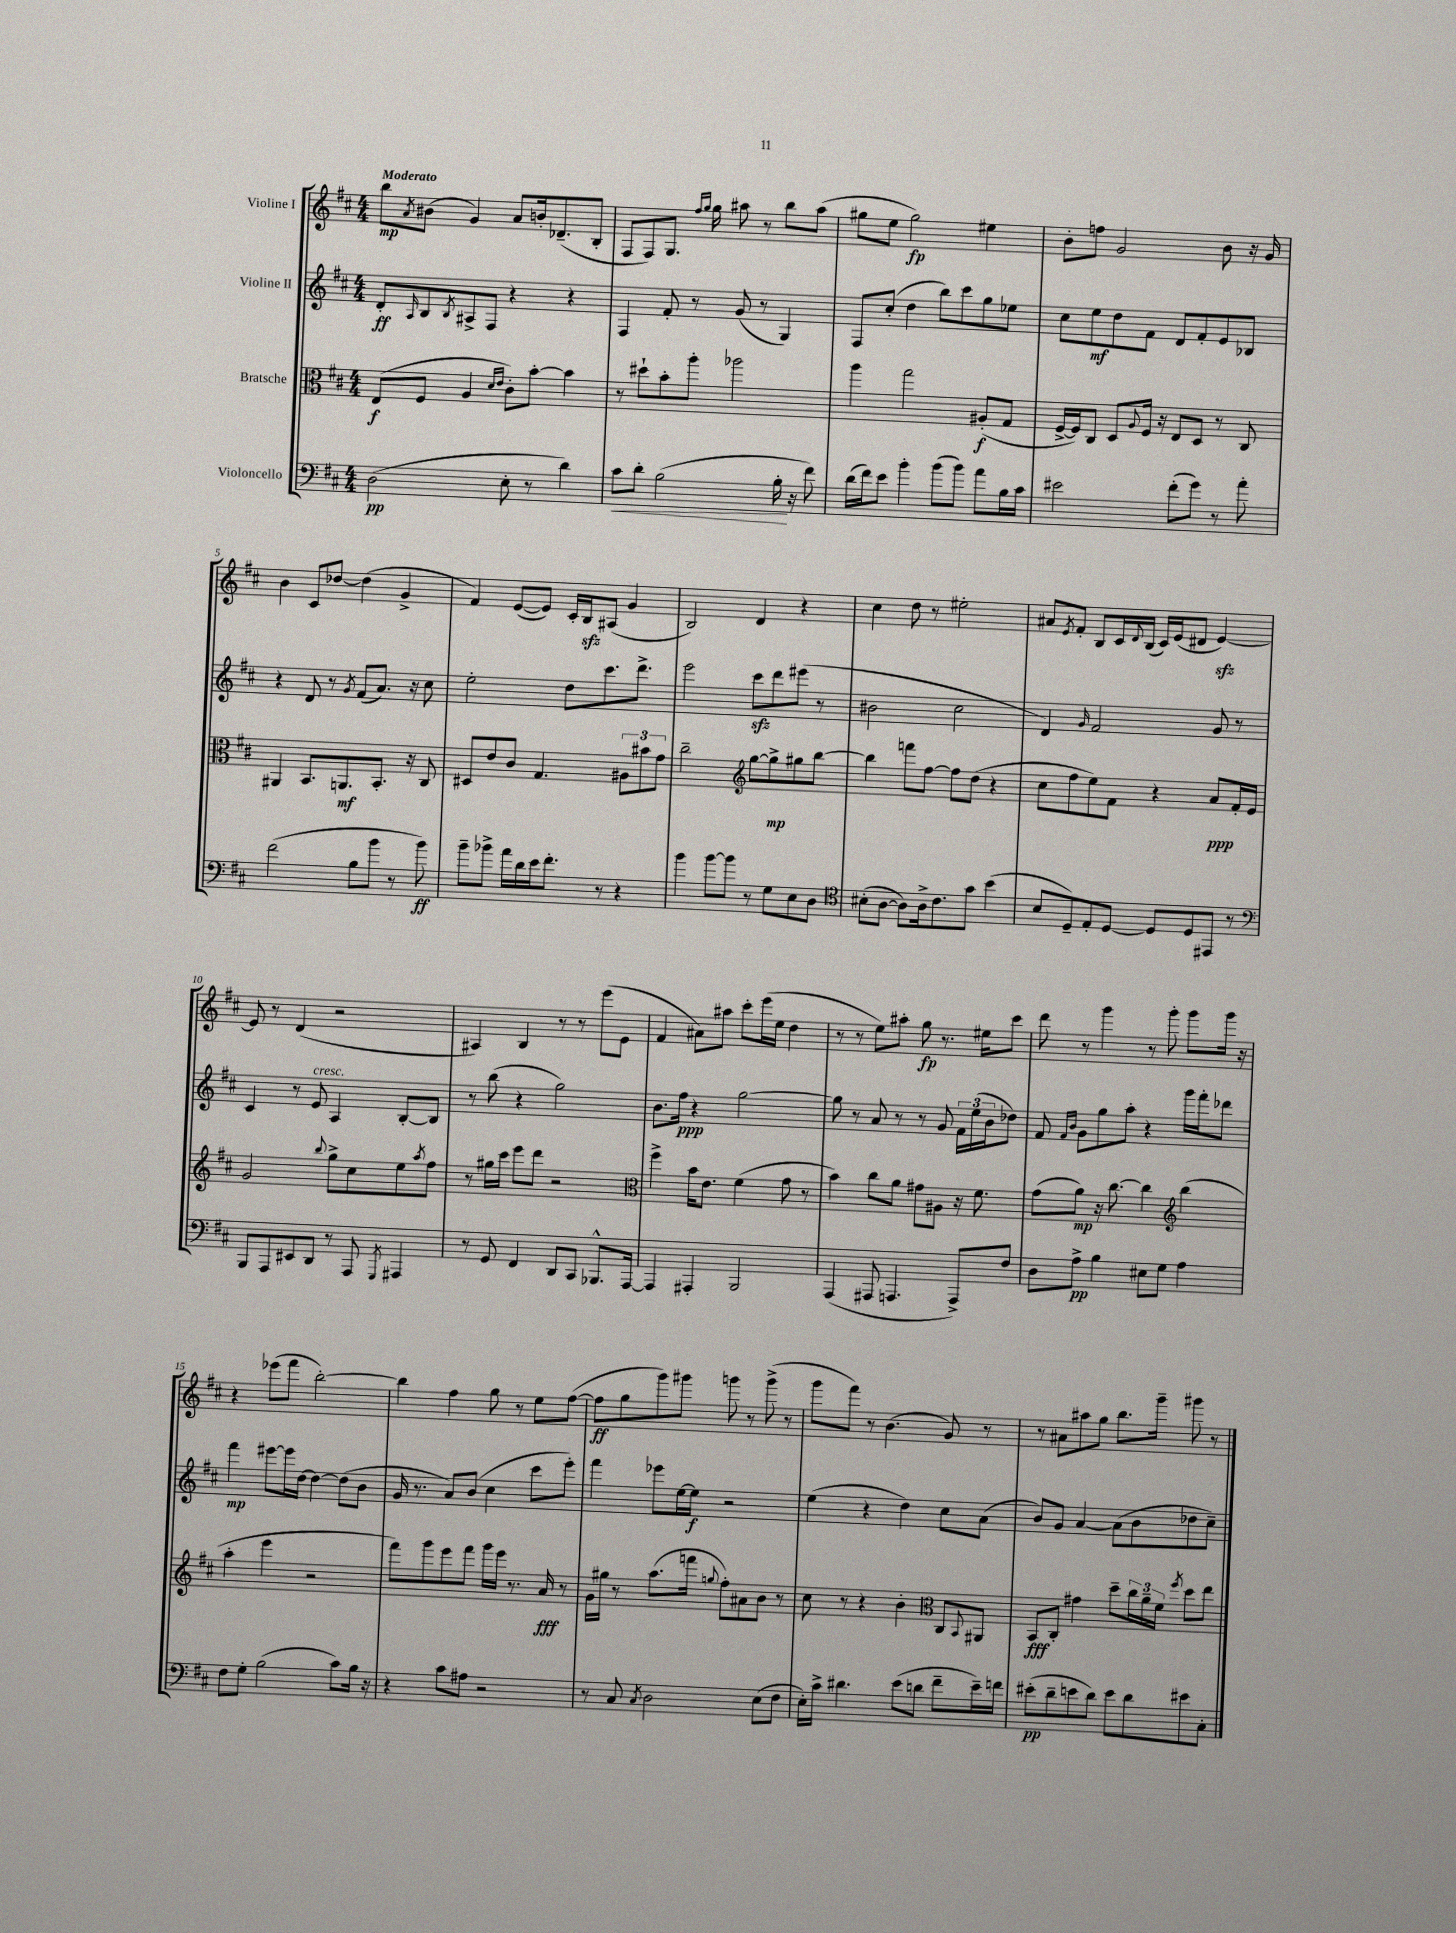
<<
\new StaffGroup <<
\new Staff = "s0" \with { instrumentName = "Violine I" } {
    \clef treble \key d \major \numericTimeSignature \time 4/4 \tempo "Moderato"
    b''8\mp \acciaccatura { a'8 } bis'8( g'4) a'8 b'16-. des'8.--( b8-. |
    fis8 fis8) g8. \grace { fis''16 g''16 } g''16 ais''8 r8 b''8 ais''8( |
    gis''8 e''8 gis''2\fp) eis''4 |
    b'8-. f''8 g'2 b'8 r16 g'16 |
    b'4 cis'8 des''8~ des''4( g'4-> |
    fis'4) e'8~( e'8) cis'16-. b16\sfz ais8( g'4 |
    b2) d'4 r4 |
    cis''4 d''8 r8 eis''2-. |
    ais'8 \acciaccatura { e'8 } fis'8-. b8 cis'16 \appoggiatura { d'8 } b16( cis'16) e'16( dis'8 e'4~\sfz) |
    e'8 r8 d'4( r2 |
    ais4) b4 r8 r8 e'''8( e'8 |
    fis'4 ais'8) ais''8 cis'''8-. e'''16( e''16 d''4 |
    r8 r8 e''8) ais''8-. g''8\fp r8. eis''16 cis'''8 |
    d'''8 r8 g'''4 r8 g'''8-. g'''8 g'''16 r16 |
    r4 ees'''8( fis'''8 b''2~-.) |
    b''4 fis''4 g''8 r8 e''8 fis''8~( |
    fis''8\ff g''8 g'''8) gis'''8 g'''8 r8 g'''8->( r8 |
    g'''8 fis'''8) r8 b'4.( g'8) r8 |
    r8 ais'8 ais''8 g''8 b''8. g'''16-- gis'''8 r8 \bar "|." |
}
\new Staff = "s1" \with { instrumentName = "Violine II" } {
    \clef treble \key d \major \numericTimeSignature \time 4/4
    d'8-.\ff \grace { a16 } b8 \acciaccatura { b8 } ais8-> fis8 r4 r4 |
    fis4 fis'8-. r8 g'8( r8 g4) |
    fis8 cis''8-.( d''4 b''8) cis'''8 g''8 ees''8 |
    cis''8 e''8\mf d''8 fis'8 d'8 fis'8-. e'8 bes8 |
    r4 d'8 r8 \acciaccatura { g'8 } fis'8( a'8.) r16 cis''8 |
    e''2-. d''8 cis'''8. d'''8.-> |
    e'''2 cis'''8\sfz d'''8 eis'''8( r8 |
    bis'2 cis''2 |
    d'4) \grace { g'16 } fis'2 g'8 r8 |
    cis'4 r8 e'8^\markup { \italic "cresc." } a4 b8~-. b8 |
    r8 b''8( r4 g''2) |
    b'8. fis''16\ppp r4 g''2~ |
    g''8 r8 a'8 r8 r8 g'8 \tuplet 3/2 { fis'16 e''16( b'16 } des''8) |
    fis'8 \grace { fis'16 b'16 } g'8 g''8 a''8-. r4 g'''16 fis'''16-. des'''8 |
    fis'''4\mp eis'''8~ eis'''16 d''16~ d''4~ d''8( b'8 |
    g'16 r8. a'8) b'8( cis''4 cis'''8 e'''8-.) |
    fis'''4 ees'''8 e''16~ e''16\f r2 |
    e''4( r4 d''4) cis''8 a'8( |
    b'8) g'8 a'4~ a'8( b'8 des''8 cis''8--) \bar "|." |
}
\new Staff = "s2" \with { instrumentName = "Bratsche" } {
    \clef alto \key d \major \numericTimeSignature \time 4/4
    e8\f( fis8 a4 \grace { d'16 e'16 } cis'8-.) b'8~-. b'4 |
    r8 dis''8-! b'8-. a''8-. aes''2 |
    a''4 g''2 ais8-.\f( g8 |
    fis16~-> fis16) cis8 d8 \appoggiatura { a8 } fis16 r16 e8 d8 r8 cis8 |
    ais,4 b,8. a,8.\mf b,8.-. r16 cis8 |
    dis8 e'8 cis'8 g4. \tuplet 3/2 { ais8 bis'8 g'8 } |
    cis''2-- \clef treble g''8~ g''8->\mp gis''8 b''8~ |
    b''4 f'''8 fis''8~ fis''8 d''8( r4 |
    cis''8 fis''8 e''8) fis'8 r4 a'8\ppp fis'16-. e'16 |
    g'2 \appoggiatura { b''8 } g''8-> cis''8 e''8 \acciaccatura { a''8 } fis''8 |
    r8 gis''16 cis'''16 e'''8 d'''8 r2 |
    \clef alto fis''4-> b'16 e'8. fis'4( g'8 r8 |
    b'4) cis''8 a'8 gis'8 ais8 r16 fis'8. |
    g'8( a'8\mp) r16 cis''8.~ cis''4 \clef treble b''4( |
    a''4-. e'''4 r2 |
    fis'''8) g'''8 e'''8 fis'''8 g'''16 e'''16 r8. a'16\fff r8 |
    g'16 gis''16 r8 a''8.( f'''16 \appoggiatura { g''8 } fis''8-.) ais'8 b'8 r8 |
    cis''8 r8 r4 b'4-. \clef alto cis8 \appoggiatura { b,8 } ais,8 |
    b,8\fff cis8-. gis'4 d''8-- \tuplet 3/2 { cis''16 a'16-- fis'16 } \acciaccatura { fis''8 } d''8 e''8 \bar "|." |
}
\new Staff = "s3" \with { instrumentName = "Violoncello" } {
    \clef bass \key d \major \numericTimeSignature \time 4/4
    d2\pp( e8-. r8 d'4) |
    cis'8\< d'8-. b2( b16-.\! r16 fis'8) |
    d'16( fis'16) e'8 b'4-. b'8( b'8) a'8 b16 cis'16 |
    eis'2 fis'8-.( g'8) r8 a'8-. |
    fis'2( b8 b'8 r8 b'8\ff) |
    b'8-- bes'8-> a'16 d'16 e'16 fis'8.-. r8 r4 |
    b'4 b'8~ b'8 r8 g8 e8 d8 |
    \clef tenor bis8-.( a8~ a8) a16-> cis'8. g'8 b'4( |
    b8 d8--) e8-. d8~ d8 d8 eis,8 r8 |
    \clef bass b,,8 a,,8 eis,8 d,8 r8 a,,8 \acciaccatura { g,,8 } ais,,4 |
    r8 g,8 fis,4 d,8 cis,8 bes,,8.-^ a,,16~ |
    a,,4 ais,,4-. b,,2 |
    a,,4( ais,,8 a,,4. a,,8->) fis8 |
    d8 a8->\pp b4 eis8 g8 a4 |
    fis8 g8-. b2( cis'8) b16 r16 |
    r4 cis'8 ais8 r2 |
    r8 cis8 \acciaccatura { cis8 } d2 e8( fis8 |
    e16-.) cis'16-> dis'4. e'8( d'8 fis'8-- e'16--) f'16 |
    eis'8-.\pp( d'8-- e'8 d'8) e'8 d'8 eis'8 cis8-. \bar "|." |
}
>>
>>
